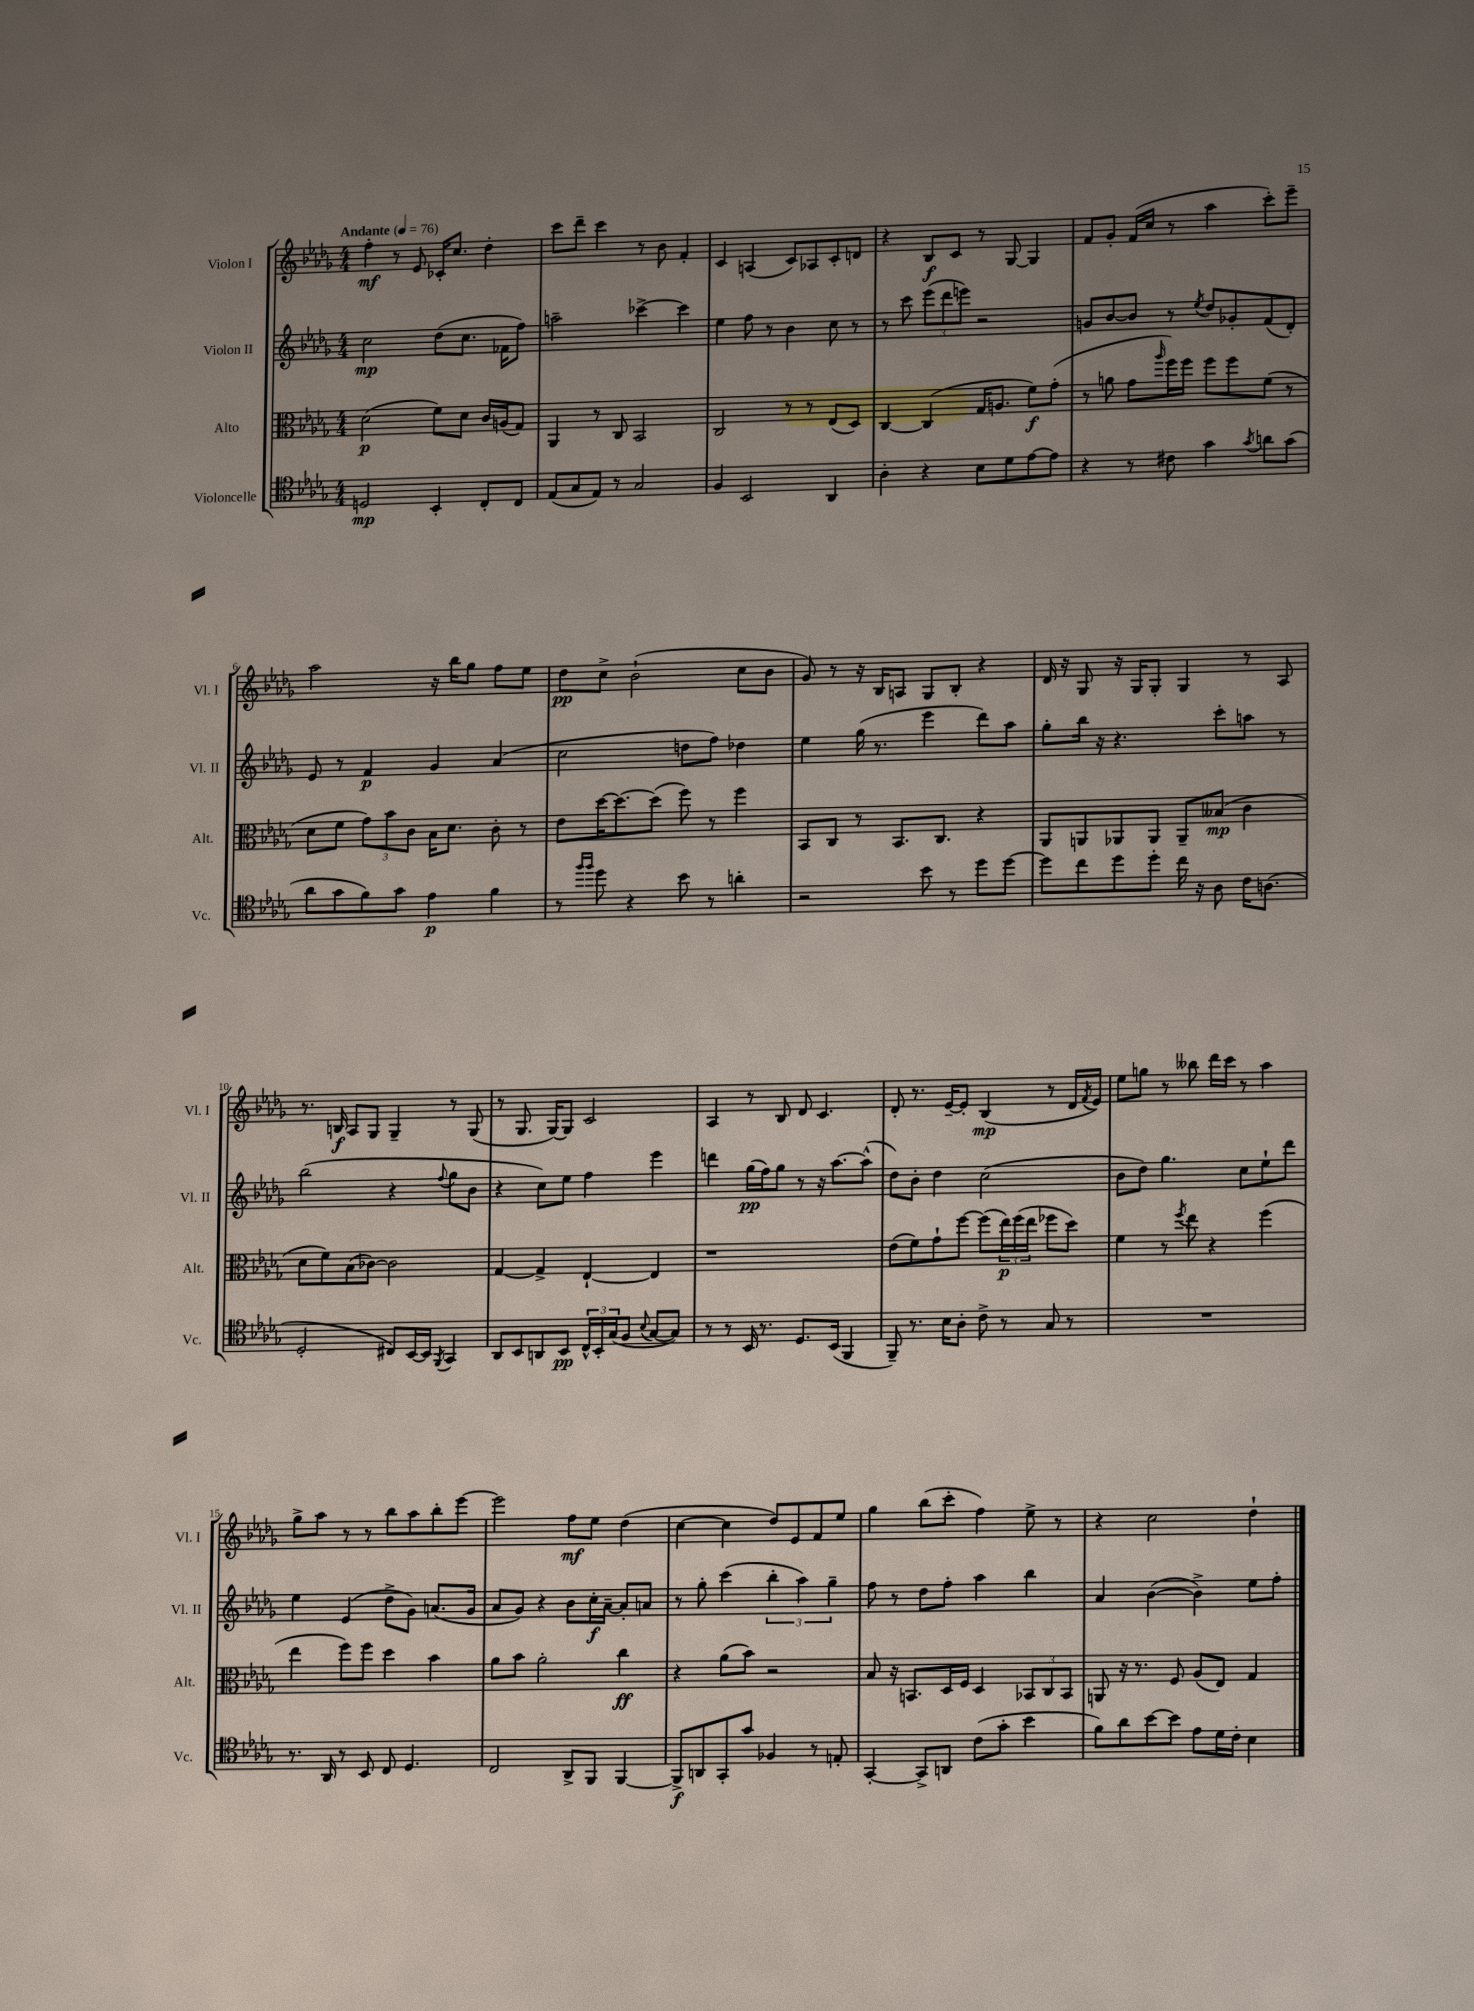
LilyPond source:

<<
\new StaffGroup <<
\new Staff = "s0" \with { instrumentName = "Violon I" shortInstrumentName = "Vl. I" } {
    \clef treble \key des \major \numericTimeSignature \time 4/4 \tempo "Andante" 4 = 76
    f''4-.\mf r8 ees'8 ces'16-. c''8. des''4-. |
    c'''8 des'''8-- c'''4 r8 bes'8 f'4-. |
    c'4 a4( c'8) aes8 c'8-. d'8 |
    r4 bes8\f c'8 r8 ges8~ ges4 |
    f'8 ges'8-. f'16( c''16 r8 aes''4 c'''8-.) ees'''8-- |
    aes''2 r16 bes''16 ges''8 f''8 ees''8 |
    des''8\pp c''8-> bes'2-!( c''8 bes'8 |
    ges'8) r8 r16 bes16 a8 ges8 bes8-. r4 |
    des'16 r16 ges8 r16 ges16 ges8-. ges4 r8 aes8 |
    r8. b16\f aes8 ges8 ges4-- r8 ges8( |
    r8 ges8. ges16~) ges8 c'2 |
    aes4 r8 bes8 des'8 c'4. |
    des'8-. r8. ees'16~-- ees'8-. bes4\mp( r8 des'16 \acciaccatura { f'8 } ees'16) |
    ees''8 g''8 r8 beses''8 des'''16 c'''16 r8 aes''4 |
    ges''8-> aes''8 r8 r8 bes''8 aes''8 bes''8-. ees'''8~ |
    ees'''2 f''8\mf ees''8 des''4( |
    c''4~ c''4 des''8) ees'8 f'8 ees''8 |
    ges''4 bes''8( c'''8-. f''4) ees''8-> r8 |
    r4 c''2 des''4-! \bar "|." |
}
\new Staff = "s1" \with { instrumentName = "Violon II" shortInstrumentName = "Vl. II" } {
    \clef treble \key des \major \numericTimeSignature \time 4/4
    c''2\mp des''8( c''8. fes'16 f''8) |
    a''2-- ces'''4~-> ces'''4 |
    ees''4 f''8 r8 bes'4 c''8 r8 |
    r8 c'''8 \tuplet 3/2 { ees'''8( des'''8 e'''8) } r2 |
    g'8 bes'8~ bes'8 r8 \acciaccatura { ees''8 } des''8 ges'8-. f'8( des'8-.) |
    ees'8 r8 f'4\p ges'4 aes'4( |
    c''2 d''8 f''8) des''4 |
    ees''4 ges''16( r8. ees'''4 des'''8) aes''8 |
    ges''8-. bes''16 r16 r4. c'''8-. a''8 r8 |
    bes''2( r4 \appoggiatura { f''8 } ges''8 bes'8 |
    r4 c''8) ees''8 f''4 ees'''4 |
    d'''4 ges''16\pp( f''16) ges''8 r8 r16 aes''8.~ aes''8-^( |
    des''8) bes'8-. des''4 c''2( |
    bes'8 des''8) ges''4. c''8 ees''8-! des'''8 |
    ees''4 ees'4( des''8-> ges'8) a'8.( ges'16 |
    aes'8 ges'8) r4 bes'8 c''16-.\f aes'16~-- aes'8-. a'8 |
    r8 ges''8-. c'''4( \tuplet 3/2 { bes''4-. aes''4) ges''4-- } |
    f''8 r8 des''8 f''8-. aes''4 bes''4 |
    aes'4 bes'4~( bes'4->) ees''8 f''8-. \bar "|." |
}
\new Staff = "s2" \with { instrumentName = "Alto" shortInstrumentName = "Alt." } {
    \clef alto \key des \major \numericTimeSignature \time 4/4
    des'2\p( f'8) des'8 c'16 a16( ges8) |
    aes,4 r8 c8 bes,2 |
    c2 r8 r8 ees8( des8) |
    c4~ c4( ges16 a8. f'8\f) ges'8-.( |
    r8 a'8 ges'8 \grace { aes''16 } f''16) f''16 f''8 f''8 f'8( r8 |
    des'8 f'8 \tuplet 3/2 { ges'8) bes'8 c'8 } bes16 des'8. c'8-. r8 |
    ees'8 des''16~ des''8.~ des''8( f''8) r8 f''4 |
    bes,8 c8 r8 bes,8. c8. r4 |
    aes,8 a,8 aes,8 aes,8 aes,8-- beses8\mp( c'4 |
    des'8 f'8) bes8( ces'8~) ces'2 |
    ges4~ ges4-> ees4~-! ees4 |
    r1 |
    ees'8( f'8) ges'8-! f''8~ f''8( \tuplet 3/2 { ees''16\p) f''16( ees''16 } fes''8 des''8) |
    f'4 r8 \acciaccatura { f''8 } ees''8 r4 f''4( |
    ees''4 f''8) f''8 des''4 bes'4 |
    aes'8 bes'8 aes'2-. c''4\ff |
    r4 aes'8( bes'8) r2 |
    bes8 r16 b,8. des16 f16 des4 \tuplet 3/2 { bes,8 c8 bes,8 } |
    a,8 r16 r8. f8 aes8( ees8) ges4 \bar "|." |
}
\new Staff = "s3" \with { instrumentName = "Violoncelle" shortInstrumentName = "Vc." } {
    \clef tenor \key des \major \numericTimeSignature \time 4/4
    d2\mp bes,4-. c8-. c8 |
    ees8( ges8 ees8) r8 ges2 |
    f4 bes,2 aes,4 |
    aes4-. r4 bes8 des'8 ees'8~ ees'8 |
    r4 r8 cis'8 ges'4 \acciaccatura { ges'8 } a'8 ges'8( |
    aes'8 ges'8 f'8) ges'8 ees'4\p f'4 |
    r8 \grace { f''16 f''16 } des''8 r4 bes'8 r8 a'4-. |
    r2 bes'8 r8 des''8 des''8~ |
    des''8 c''8 des''8 des''8-. c''16 r16 aes8 c'16 a8.( |
    des2-. cis8) bes,16~ bes,16 \acciaccatura { f,8 } ges,4 |
    aes,8 bes,8 a,8 bes,8\pp \tuplet 3/2 { c16-^ bes,16-. ges16( } f8 \appoggiatura { bes8 } ges8~ ges8) |
    r8 r8 bes,16 r8. des8. bes,16( f,4 |
    f,8--) r8. bes16 aes8-. c'8-> r8 ges8 r8 |
    R1 |
    r8. aes,16 r8 bes,8 c8 des4. |
    c2 aes,8-> f,8 f,4~ |
    f,8->\f a,8 ges,8-. ges'8 fes4 r8 e8-. |
    ges,4~-. ges,8-> a,8 c'8( ges'8-. bes'4 |
    f'8) aes'8 bes'8~ bes'8 ees'8 des'16 c'16-. bes4 \bar "|." |
}
>>
>>
